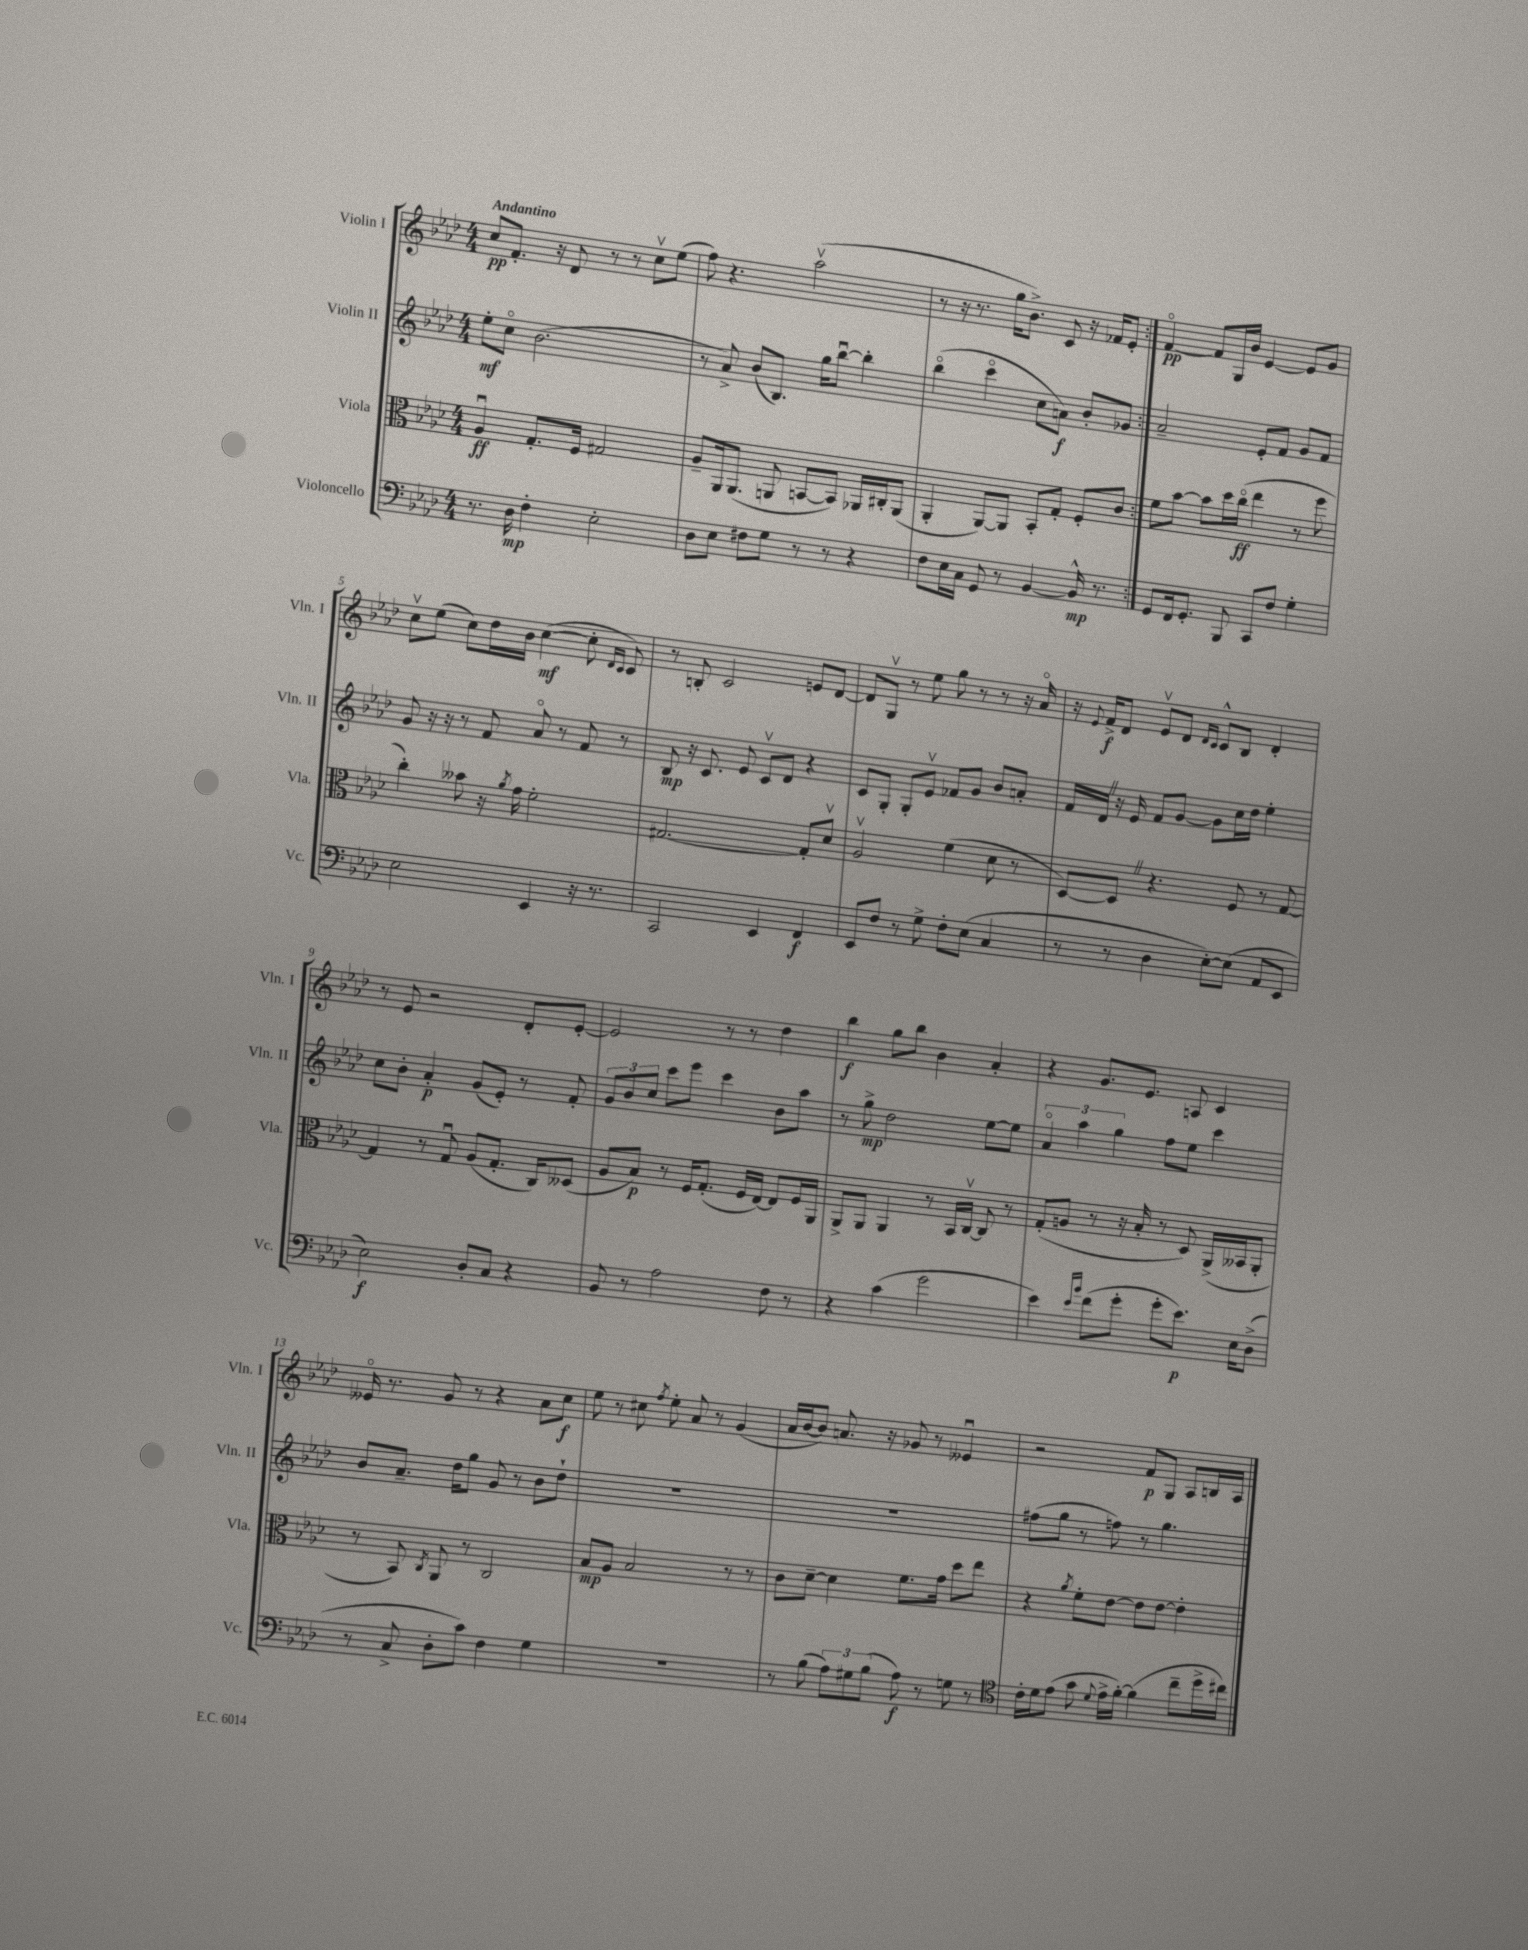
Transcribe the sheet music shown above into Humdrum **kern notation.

**kern	**kern	**kern	**kern
*staff4	*staff3	*staff2	*staff1
*clefF4	*clefC3	*clefG2	*clefG2
*k[b-e-a-d-]	*k[b-e-a-d-]	*k[b-e-a-d-]	*k[b-e-a-d-]
*M4/4	*M4/4	*M4/4	*M4/4
8.r	4A-u	8ee-'	8cc
.	.	8cco	8.f'
16D-	.	.	.
4F'	8.G'	(2.b-	.
.	.	.	16r
.	.	.	8d-
.	16F	.	.
2E-'	2G#	.	8r
.	.	.	8r
.	.	.	8ccv
.	.	.	(8ee-
=	=	=	=
8D-	8A-~	8r	8ff)
8E-	16AA-	8a-^)	4.r
.	(8.AA-	.	.
8F#	.	(8b-	.
8G	8AA	8.B-)	.
8r	[8BB	.	(2aa-v
.	.	16gg	.
8r	8BB])	[8bb-u	.
4r	16AA-	4bb-']	.
.	16C#'	.	.
.	(8AA-	.	.
=	=	=	=
8F	4AA-'	(4bb-o	8r
16E-	.	.	16r
16C	.	.	8.r
8GG	[8AA-)	4ccco	.
8r	8AA-]	.	16gg
.	.	.	8.b-^)
[4BB-	8BB-'	8cc	.
.	8G'	8a)	8c
16BB-^^]	8F'	8b-'	16r
8.r	.	.	16f-
.	8c	8g-	8e-'
=:|!	=:|!	=:|!	=:|!
8GG	8f	2a-~	[4fo
16FF	[8b-	.	.
8.GG'	.	.	.
.	8b-]	.	8f]
8BBB-	16dd-	.	16G
.	(16cco	.	16b-
8CC	4ee-	8e-'	[4e-
8F	.	8f	.
4G'	8r	8g	8e-]
.	8ff	8f	8g
=	=	=	=
2E-	4cc')	8g	8ccv
.	.	16r	(8ee-
.	.	16r	.
.	8b--	8r	8cc)
.	16r	8f	16dd-
.	8qa-	.	.
.	16g	.	16b-
4EE-	2f'	8a-o	([4cc
.	.	8r	.
16r	.	8f	8cc']
8.r	.	.	.
.	.	.	16qqd-
.	.	.	16qqc
.	.	8r	8c)
=	=	=	=
2CC	[2.G#	8B-	8r
.	.	16r	8B'
.	.	8.c	.
.	.	.	2c
.	.	8e-	.
4EE-	.	8cv	.
.	.	8d-	.
4FF	8G#']	4r	8e
.	8d-v	.	[8d-
=	=	=	=
8EE-	2A-v	8c	8d-]
8F	.	8G'	8Gv
8r	.	8G'	8r
8G^	.	8e-v	8ee-
8F'	(4f	8f-	8gg
(8E-	.	8g	8r
4C	8d-	8b-	8r
.	8r	8a'	16r
.	.	.	16a-o
=	=	=	=
8r	[8D-)	16f	16r
.	.	.	8qqe-
.	.	16d-	16f^
8r	8D-]	16r	8d-
.	.	16e-	.
4D-	4.r	8f	8e-v
.	.	[8g	8d-
.	.	.	16qqd-
.	.	.	16qqc
[8E-')	.	8g]	8c^^
(8E-]	8F	16cc	8B-
.	.	16dd-	.
8AA-	8r	4ee-'	4d-'
8EE-	[8G	.	.
=	=	=	=
2E-)	4G]	8cc	8r
.	.	8b-'	8e-
.	8r	4a-'	2r
.	8Gu	.	.
8D-'	(8A-	(8g	.
8C	8.G'	8e-')	.
4r	.	8r	8d-'
.	16C)	.	.
.	(8D--	8f'	[8e-'
=	=	=	=
8BB-	8A-	12g	2e-]
.	.	12b-	.
8r	8B-)	.	.
.	.	12cc	.
2A-	8r	8ccc	.
.	16F	8eee-	.
.	(8.G'	.	.
.	.	4ccc	8r
.	16F	.	8r
.	[16E-)	.	.
8F	8E-]	8b-	4dd-
8r	16F	8aa-	.
.	16AA-	.	.
=	=	=	=
4r	8AA-^	8r	4bb-
.	8AA-	8gg^	.
(4c	4AA-	2dd-	8gg
.	.	.	8bb-
2g	8r	.	4b-
.	16BB-	.	.
.	[16Cv	.	.
.	8C]	[8ee-	4a-'
.	8r	8ee-]	.
=	=	=	=
4e-)	(8G'	6a-o	4r
.	8A	.	.
.	.	6aa-	.
16qqe-	.	.	.
16qqb-	.	.	.
(8f	8r	.	8.g
.	.	6gg	.
8g'	16r	.	.
.	16B-'	.	8.e-
8g'	8r	8ff	.
8.e-)	8D-)	8ee-	8A
.	(16AA-^	4ccc	4c
16E-	16BB--	.	.
(8D-^	8AA-'	.	.
=	=	=	=
8r	8r	8b-	16e--o
.	.	.	8.r
8C^	8BB-)	8.a-~	.
.	8qC	.	.
8D-'	8AA-	.	8g
.	.	16dd-	.
8c)	8r	8gg	8r
4F	2C	8g	4r
.	.	8r	.
4G	.	8b-	8a-
.	.	8dd-`	8cc
=	=	=	=
1r	8B-	1r	8ee-
.	8A-	.	8r
.	2B-	.	8cc#
.	.	.	8qff
.	.	.	8ee-'
.	.	.	8a-
.	.	.	8r
.	8r	.	(4g
.	8r	.	.
=	=	=	=
8r	8c	1r	16a-
.	.	.	[16b-
(8B-	[8d-~	.	8b-])
12A-)	4d-]	.	8.a
12G#	.	.	.
(12B-	.	.	.
.	.	.	16r
8A-)	8.f	.	8g-
8r	.	.	8r
.	16g	.	.
8G	8dd-	.	4e--u
8r	8ee-	.	.
=	=	=	=
*clefC4	*	*	*
16c'	4r	(8ff#	2r
16d-	.	.	.
(8e-	.	8gg	.
.	8qa-	.	.
8g	8f'	8r	.
8qqd-	.	.	.
16e-^	[8e-	8ff)	.
[16f')	.	.	.
(4f]	8e-]	8r	8f
.	[8e-	4.gg	8G
8cc~	4e-']	.	8A-
16dd-^	.	.	16B
16cc#)	.	.	16A-
==	==	==	==
*-	*-	*-	*-
